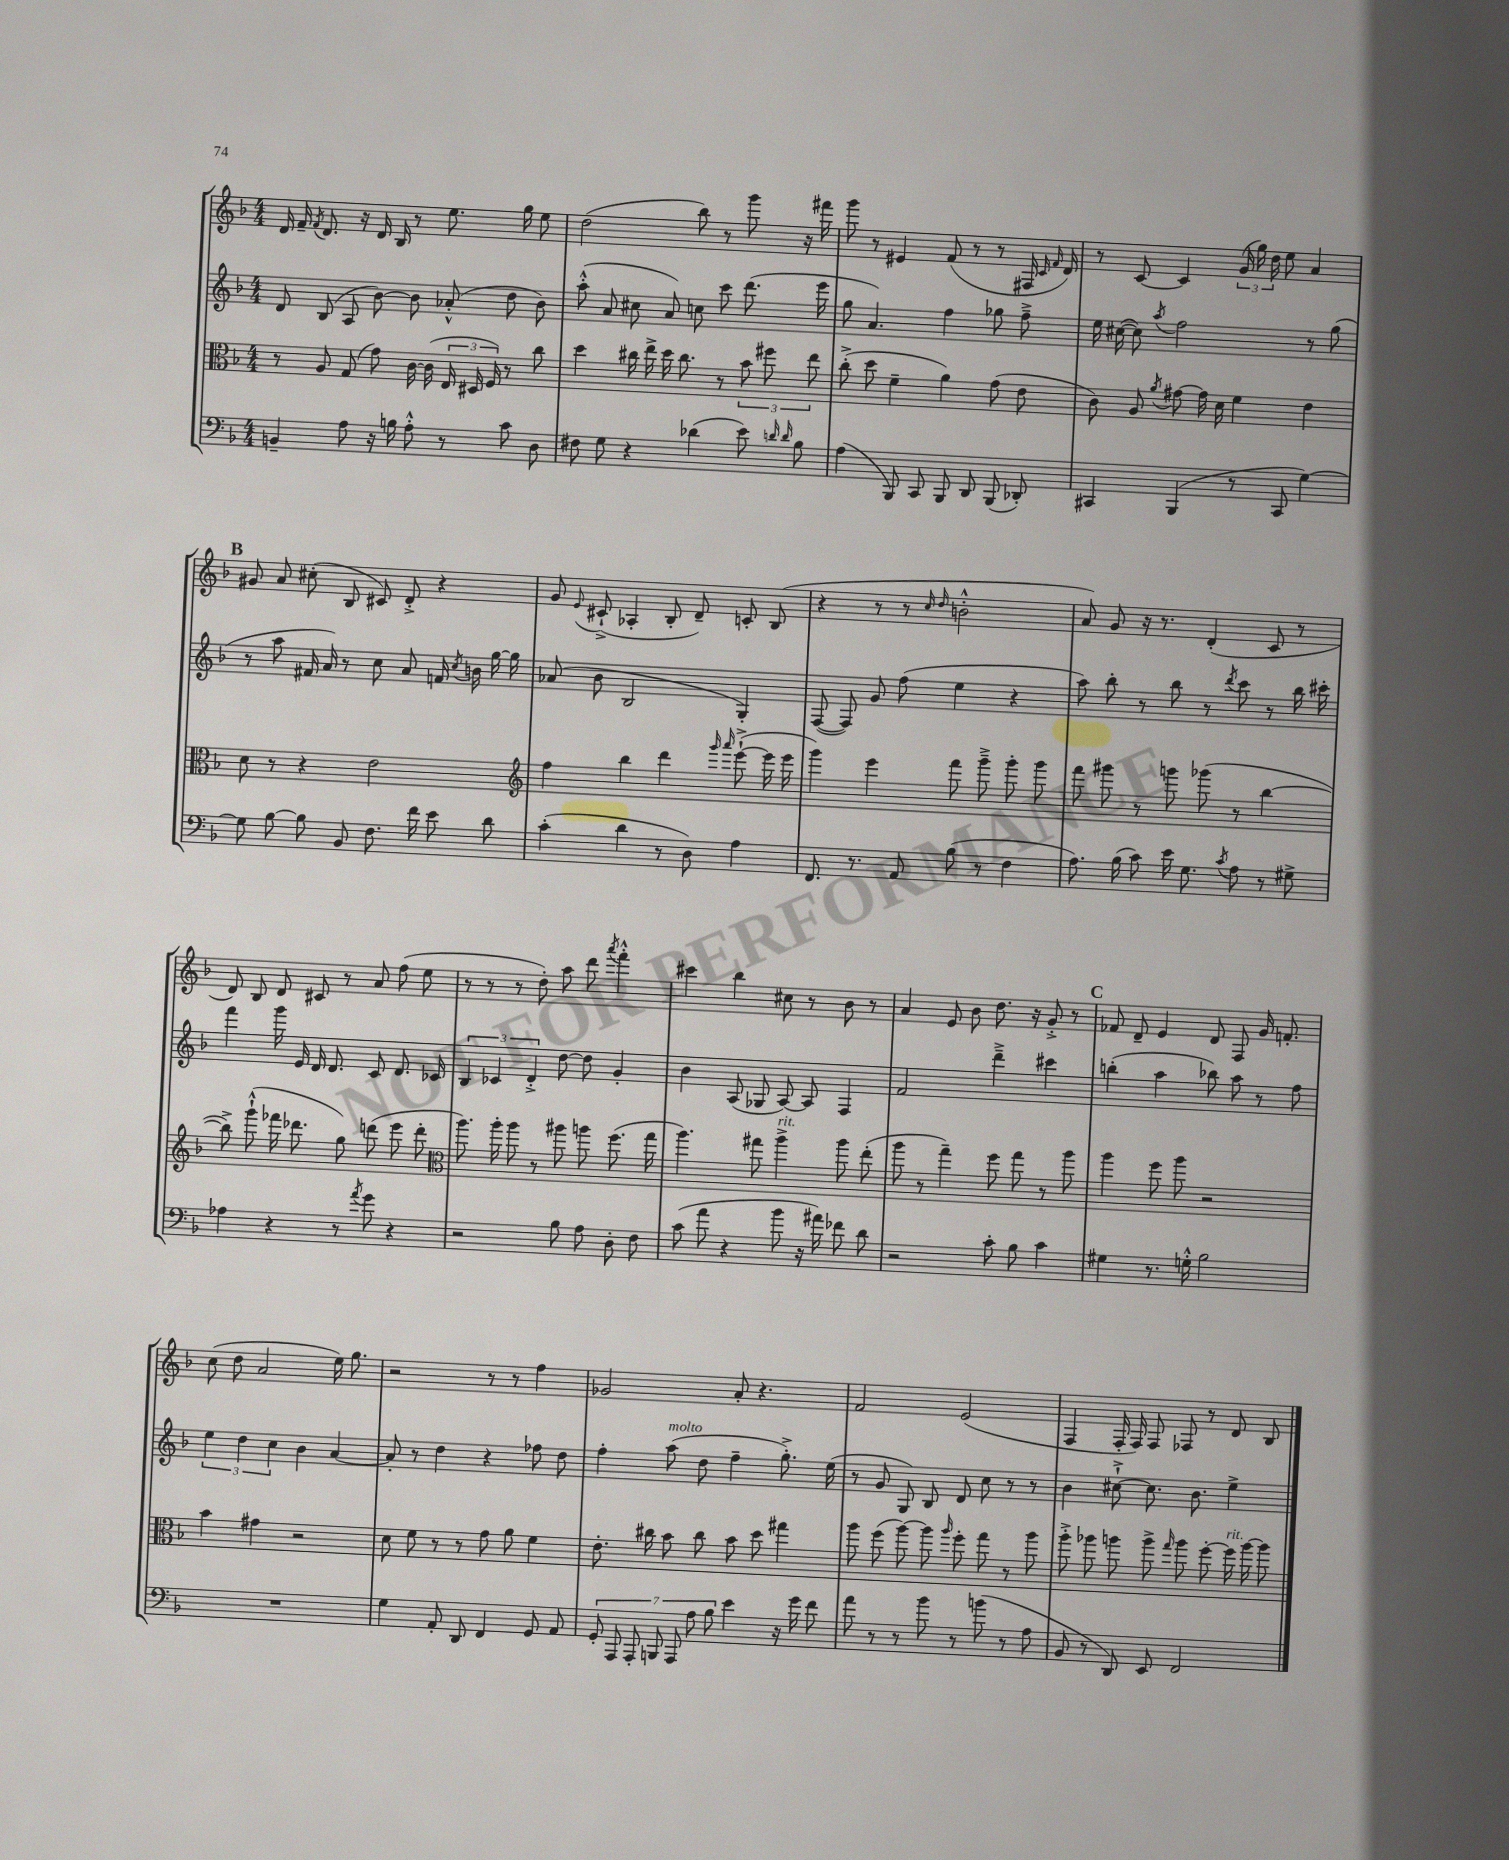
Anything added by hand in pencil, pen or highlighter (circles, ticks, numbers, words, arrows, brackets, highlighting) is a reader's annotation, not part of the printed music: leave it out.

**kern	**kern	**kern	**kern
*staff4	*staff3	*staff2	*staff1
*clefF4	*clefC3	*clefG2	*clefG2
*k[b-]	*k[b-]	*k[b-]	*k[b-]
*M4/4	*M4/4	*M4/4	*M4/4
4BB~	8r	8d	16d
.	.	.	16f~
.	.	.	8qf
.	8A	(8B-	8.d
8A	(8G	8A	.
.	.	.	16r
16r	8g)	[8b-)	16d
16B	.	.	16B-
8A'^^	[16c	8b-]	8r
.	(16c]	.	.
8r	24E	(8a-'^^	8.ee
.	24D#	.	.
.	24F)	.	.
8c	8r	8dd	.
.	.	.	16gg
8D	8cc	8b-)	8ee
=	=	=	=
8F#	4dd	(8aa'^^	(2dd
8G	.	8a	.
4r	16cc#	8cc#	.
.	16ee^	.	.
.	16dd	8a)	.
.	8.cc#	.	.
(4d-	.	8cc	8bb-)
.	8r	8ccc	8r
8e)	12b-	(8.ddd	8ggg
.	12ff#	.	.
16qqd	.	.	.
16qqd	.	.	.
8B-	.	.	16r
.	12ee	.	.
.	.	16eee	16fff#
=	=	=	=
(4A	(8cc'^	8gg	8ggg
.	8dd	4.a)	8r
8BBB-)	4f~	.	4e#
8CC	.	.	.
8BBB-	4a)	4ff	(8f
8DD	.	.	8r
(8BBB-	(8g	8gg-	8r
8DD-')	8e	8ff~^	16F#
.	.	.	16qqc
.	.	.	16qqf
.	.	.	16d)
=	=	=	=
4CC#	8c)	16ee	8r
.	.	([16cc#	.
.	8A	8cc#])	[8c
.	8qa	8qaa	.
(4BBB-	[8g#	2ff	4c]
.	16g#]	.	.
.	16d	.	.
8r	4f	.	(24g
.	.	.	24gg)
.	.	.	24dd
8CC#	.	.	8ee
[4G)	4e	8r	4a
.	.	(8gg	.
=	=	=	=
8G]	8d	8r	8g#
[8B-	8r	8aa	8a
8B-]	4r	16f#	(8cc#'
.	.	16a)	.
8BB-	.	8r	8B-
8.F	2e	8cc	8c#)
.	.	8a	8d'^
16f	.	.	.
8e	.	16f	4r
.	.	8qcc	.
.	.	16b	.
8d	.	[16gg	.
.	.	16gg]	.
=	=	=	=
*	*clefG2	*	*
(4c'	4ff	(8a-	8g
.	.	.	8qqe
.	.	8b-	(8c#`^
4d	4bb-	2B-	4A-'
8r	4ddd	.	8B-'
8D)	.	.	8d~)
.	16qqggg	.	.
.	16qqaaa	.	.
4A	([8eee`^	4G')	8c'
.	16eee]	.	(8B-
.	16eee	.	.
=	=	=	=
8.FF	4ggg)	([8F	4r
.	.	8F])	.
8.r	.	.	.
.	4eee	8g	8r
8AA	.	(8ff	8r
.	.	.	16qqcc
.	.	.	16qqdd
(8B-	8fff	4ee	2b'^^
8r	8ggg~^	.	.
4F	8ggg'	4r	.
.	8ggg	.	.
=	=	=	=
8.A)	8fff	8aa)	8a)
.	8ggg#	8bb-'	8g
(16B-	.	.	.
8c)	8r	8r	16r
.	.	.	8.r
16e	8ggg	8bb-	.
8.G	.	.	.
.	(8ggg-	8r	(4d'
8qc	.	8qddd	.
8A	8r	8ccc	.
8r	[4bb-	8r	8c
8G#^	.	16bb-	8r
.	.	16ccc#'	.
=	=	=	=
4A-	8bb-^])	4fff	8d)
.	(8ggg`^^	.	8B-
4r	16fff-	16ggg	8d
.	8.ddd-	16e	.
.	.	16d	8c#
.	.	8.d	.
8r	8gg)	.	8r
8qa	.	.	.
8g	(8ddd	8c	8a
4r	8eee	8.d	(8ff
.	8ddd'	.	8ee
.	.	16c-	.
=	=	=	=
*	*clefC3	*	*
2r	8.aa)	6B-	8r
.	.	.	8r
.	.	6c-	.
.	16aa'	.	.
.	8aa	.	8r
.	.	6d'^	.
.	8r	.	8dd')
8B-	8aa#	[8dd	8aa
8A	8aa	8dd]	8ddd
.	.	.	8qaaa
8D'	(8.ff	4g'	4fff'^^
8F	.	.	.
.	16gg	.	.
=	=	=	=
(8c	4.aa)	4b-	4ccc#
8a	.	.	.
4r	.	(8A	4bb-
.	8gg#	8G-	.
8b-	4aa^	[8A)	8cc#
16r	.	8A]	8r
16a#)	.	.	.
8f-	8aa	4F	8b-
8d	(8ee'	.	8r
=	=	=	=
2r	8aa	2f	4a
.	8r	.	.
.	4gg~)	.	8e
.	.	.	8b-
8c'	8ff	4ddd~^	8.dd
8B-	8gg	.	.
.	.	.	16r
4c	8r	4ccc#	8g'^
.	8aa	.	8r
=	=	=	=
4G#	4aa	(4bb'	8f-
.	.	.	8d~
8.r	8ff	4aa	4e
.	8aa	.	.
16G'^^	.	.	.
2B-	2r	8bb-)	8d
.	.	8aa	8F
.	.	8r	16g
.	.	.	8.f'
.	.	8ff	.
=	=	=	=
1r	4b-	6ee	(8cc
.	.	.	8dd
.	.	6dd	.
.	4g#	.	2a
.	.	6cc	.
.	2r	4b-	.
.	.	[4a	16ee)
.	.	.	8.gg
=	=	=	=
4G	8d	8a']	2r
.	8f	8r	.
8AA'	8r	4dd	.
8DD	8r	.	.
4FF	8g	4r	8r
.	8a	.	8r
8GG	4f	8ff-	4ff
8AA	.	8dd	.
=	=	=	=
14GG'	8.e'	4ff'	2g-
14AAA	.	.	.
14AAA'	.	.	.
.	16cc#	.	.
14BBB	.	.	.
.	8b-	(8aa	.
14AAA	.	.	.
14A	.	.	.
.	8cc#	8dd	.
14B-	.	.	.
4e	8b-	4ff~	8a'
.	8dd	.	4.r
16r	4gg#	8.gg'^)	.
16g	.	.	.
8f	.	.	.
.	.	(16ee	.
=	=	=	=
8a	8aa	8r	2f
8r	(8ff	8g	.
8r	[8aa)	8G)	.
8b-	8aa]	8B-	.
.	16qqaa	.	.
8r	8ff'	8d	(2e
(8b	8gg	8cc	.
8r	8r	8r	.
8A	8aa	8r	.
=	=	=	=
8BB-	8aa'^	4b-	4F
8r	8aa-	.	.
8DD)	8aa	[8cc#`^	16F'
.	.	.	16F)
8EE	8aa^	8.cc#]	8F
.	16qqgg	.	.
2FF	8aa	.	8F-
.	.	8.b-	.
.	[8ff'	.	8r
.	16ff]	4ee^	8d
.	[16aa	.	.
.	8aa]	.	8B-
==	==	==	==
*-	*-	*-	*-
